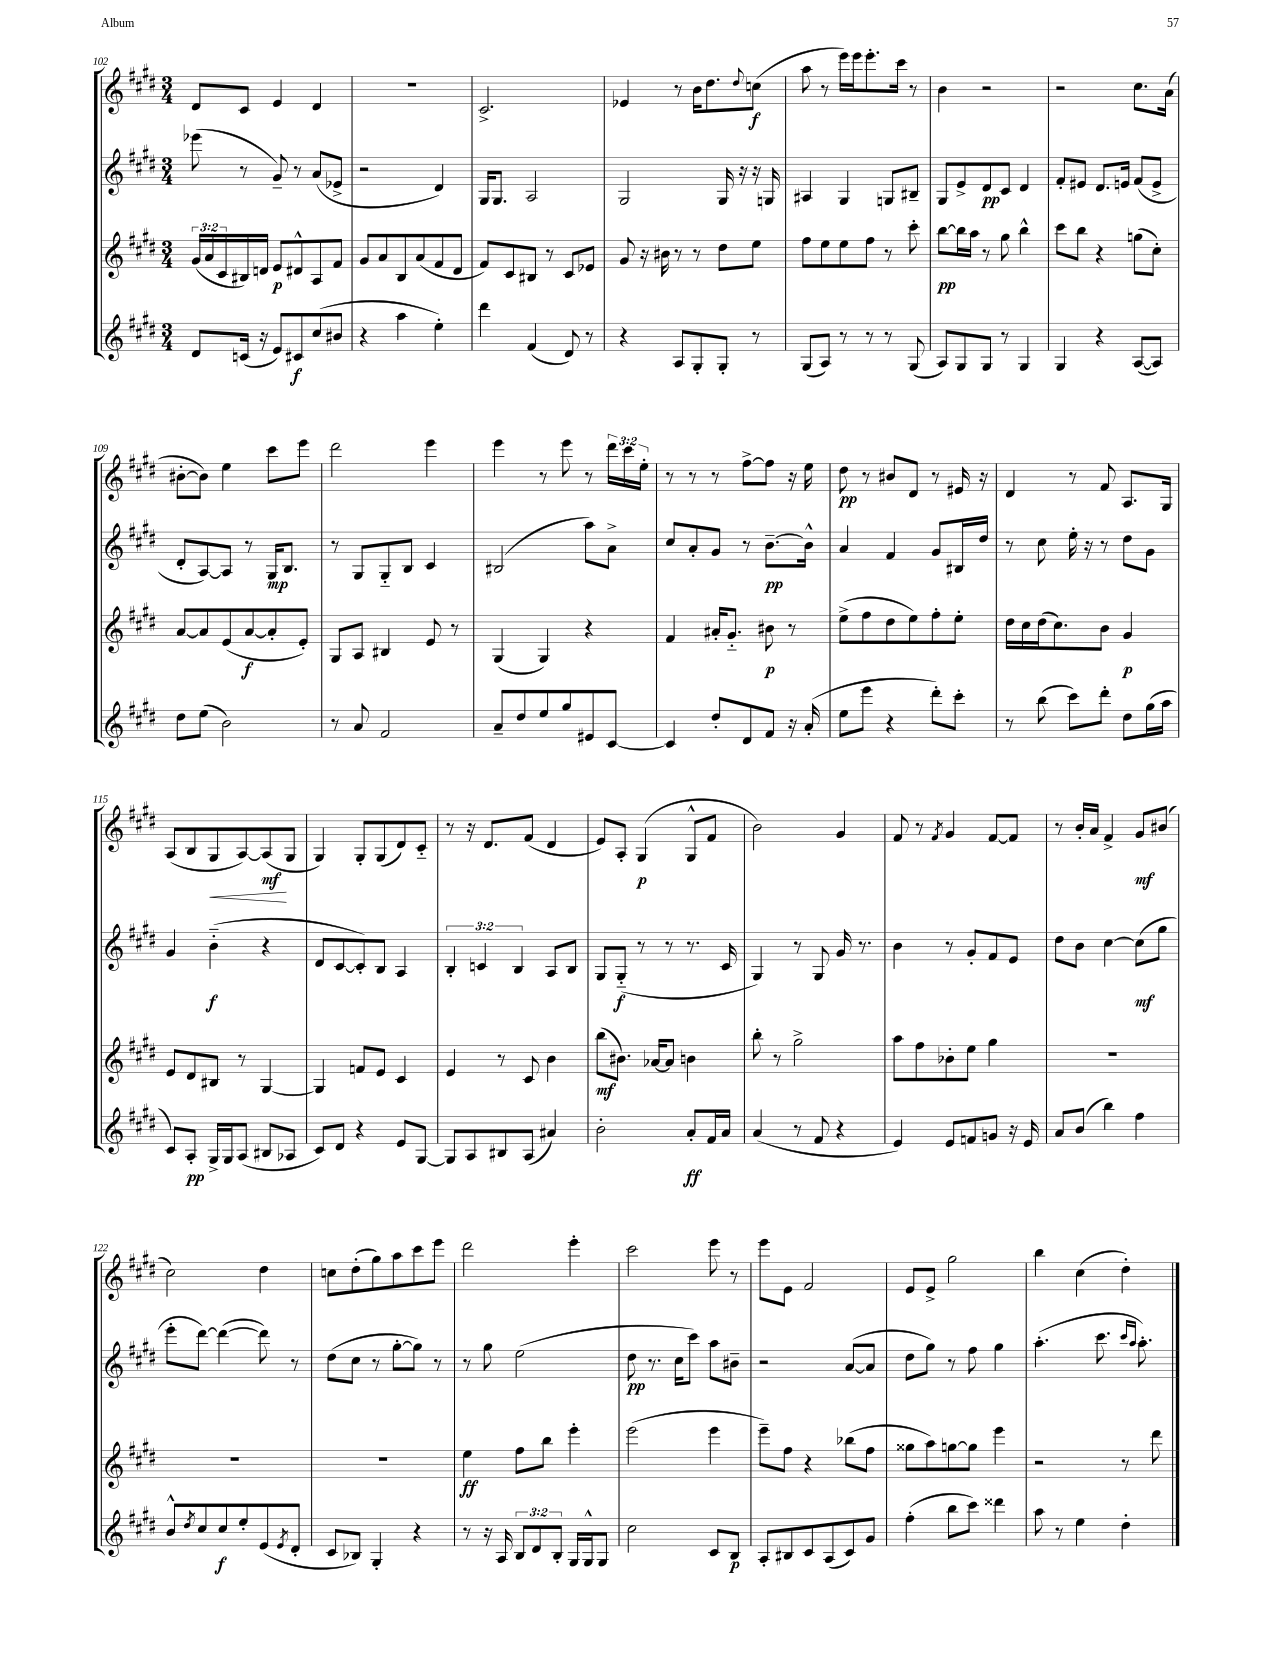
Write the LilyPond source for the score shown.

<<
\new StaffGroup <<
\new Staff = "s0" {
    \clef treble \key e \major \numericTimeSignature \time 3/4 \override Staff.TupletNumber.text = #tuplet-number::calc-fraction-text
    dis'8 cis'8 e'4 dis'4 |
    R2. |
    cis'2.-> |
    ees'4 r8 b'16 dis''8. \appoggiatura { dis''8 } c''8\f( |
    a''8 r8 e'''16) e'''16 e'''8.-. cis'''16 r8 |
    b'4 r2 |
    r2 cis''8. a'16( |
    bis'8~-. bis'8) e''4 cis'''8 e'''8 |
    dis'''2 e'''4 |
    e'''4 r8 e'''8 r8 \tuplet 3/2 { dis'''16 cis'''16 e''16-. } |
    r8 r8 r8 fis''8~-> fis''8 r16 e''16 |
    dis''8\pp r8 bis'8 dis'8 r8 eis'16 r16 |
    dis'4 r8 fis'8 a8. gis16 |
    a8( b8 gis8\< a8~) a8\mf\!( gis8 |
    gis4) gis8-. gis8( dis'8) cis'8-_ |
    r8 r16 dis'8. fis'8( dis'4 |
    e'8) a8-. gis4\p( gis8-^ fis'8 |
    b'2) gis'4 |
    fis'8 r8 \acciaccatura { fis'8 } gis'4 fis'8~ fis'8 |
    r8 b'16-. a'16 fis'4-> gis'8\mf bis'8( |
    cis''2) dis''4 |
    c''8 dis''8-.( gis''8) a''8 cis'''8 e'''8 |
    dis'''2 e'''4-. |
    cis'''2 e'''8 r8 |
    e'''8 e'8 fis'2 |
    e'8 e'8-> gis''2 |
    b''4 cis''4( dis''4-.) \bar "|." |
}
\new Staff = "s1" {
    \clef treble \key e \major \numericTimeSignature \time 3/4 \override Staff.TupletNumber.text = #tuplet-number::calc-fraction-text
    ees'''8( r8 gis'8--) r8 a'8( ees'8-> |
    r2 dis'4) |
    gis16 gis8. a2 |
    gis2 gis16 r16 r16 g16 |
    ais4 gis4 g8 bis8-- |
    gis8 e'8-> dis'8\pp cis'8 dis'4 |
    fis'8-. eis'8 dis'8. e'16 fis'8( e'8-> |
    dis'8-. a8~) a8 r8 gis16\mp b8. |
    r8 gis8 gis8-_ b8 cis'4 |
    bis2( a''8) a'8-> |
    cis''8 a'8-. gis'8 r8 b'8.~--\pp b'16-^ |
    a'4 fis'4 gis'8 bis16 dis''16 |
    r8 cis''8 e''16-. r16 r8 dis''8 gis'8 |
    gis'4 b'4-_\f( r4 |
    dis'8 cis'8~ cis'8-.) b8 a4 |
    \tuplet 3/2 { b4-. c'4 b4 } a8 b8 |
    gis8 gis8-_\f( r8 r8 r8. cis'16 |
    gis4) r8 gis8 gis'16 r8. |
    b'4 r8 gis'8-. fis'8 e'8 |
    dis''8 b'8 cis''4~ cis''8\mf( gis''8 |
    e'''8-. dis'''8~) dis'''4~( dis'''8) r8 |
    dis''8( cis''8 r8 gis''8~-. gis''8) r8 |
    r8 gis''8 e''2( |
    dis''8\pp r8. cis''16 cis'''8) a''8 bis'8-- |
    r2 a'8~( a'8 |
    dis''8 gis''8) r8 fis''8 gis''4 |
    a''4.-.( cis'''8. \grace { cis'''16 a''16 } a''8.-.) \bar "|." |
}
\new Staff = "s2" {
    \clef treble \key e \major \numericTimeSignature \time 3/4 \override Staff.TupletNumber.text = #tuplet-number::calc-fraction-text
    \tuplet 3/2 { gis'16( a'16 cis'16 } bis16) d'16 e'8\p dis'8-^ a8 fis'8 |
    gis'8 a'8 b8 a'8( fis'8 dis'8 |
    fis'8) cis'8 bis8 r8 cis'8 ees'8 |
    gis'8 r16 bis'16 r8 r8 dis''8 e''8 |
    fis''8 e''8 e''8 fis''8 r8 cis'''8-. |
    b''8~\pp b''16 a''16 r8 gis''8 b''4-^ |
    cis'''8 b''8 r4 g''8( cis''8-.) |
    a'8~ a'8 e'8( a'8~\f a'8-. e'8-.) |
    gis8 a8 bis4 e'8 r8 |
    gis4( gis4) r4 |
    fis'4 ais'16-. gis'8.-_ bis'8\p r8 |
    e''8->( fis''8 dis''8 e''8) fis''8-. e''8-. |
    dis''16 cis''16 dis''16( cis''8.) b'8 gis'4\p |
    e'8 dis'8 bis8 r8 gis4~ |
    gis4 f'8 e'8 cis'4 |
    e'4 r8 cis'8 b'4 |
    b''8\mf( bis'8.) aes'16~ aes'8 b'4 |
    b''8-. r8 gis''2-> |
    a''8 fis''8 bes'8-. e''8 gis''4 |
    R2. |
    R2. |
    R2. |
    e''4\ff fis''8 b''8 e'''4-. |
    e'''2( e'''4 |
    e'''8--) fis''8 r4 bes''8( fis''8 |
    gisis''8 a''8) g''8~ g''8 e'''4 |
    r2 r8 dis'''8 \bar "|." |
}
\new Staff = "s3" {
    \clef treble \key e \major \numericTimeSignature \time 3/4 \override Staff.TupletNumber.text = #tuplet-number::calc-fraction-text
    dis'8 c'16( r16 e'8) cis'8\f cis''8( bis'8 |
    r4 a''4 e''4-.) |
    dis'''4 fis'4( dis'8) r8 |
    r4 a8 gis8-. gis8-. r8 |
    gis8( a8) r8 r8 r8 gis8( |
    a8) gis8 gis8 r8 gis4 |
    gis4 r4 a8~( a8) |
    dis''8 e''8( b'2) |
    r8 a'8 fis'2 |
    a'8-- dis''8 e''8 gis''8 eis'8 cis'8~ |
    cis'4 dis''8-. dis'8 fis'8 r16 a'16-.( |
    e''8 e'''8 r4 dis'''8-.) cis'''8-. |
    r8 b''8( cis'''8) dis'''8-. dis''8 gis''16( a''16 |
    cis'8) a8-.\pp gis16-> gis16 a8( bis8 aes8 |
    cis'8) dis'8 r4 e'8 gis8~ |
    gis8 a8 bis8 a8( ais'4) |
    b'2-. a'8-.\ff fis'16 a'16 |
    a'4( r8 fis'8 r4 |
    e'4) e'8 f'8 g'8 r16 e'16 |
    a'8 b'8( b''4) fis''4 |
    b'8-^ \acciaccatura { dis''8 } cis''8 cis''8\f e''8-. e'8( \acciaccatura { e'8 } dis'8-. |
    cis'8 bes8) gis4-. r4 |
    r8 r16 a16 \tuplet 3/2 { b8 dis'8 b8-. } gis16 gis16-^ gis8 |
    cis''2 cis'8 b8\p |
    a8-. bis8 cis'8 a8( cis'8) gis'8 |
    fis''4-.( b''8 cis'''8) disis'''4 |
    a''8 r8 e''4 dis''4-. \bar "|." |
}
>>
>>
\layout { \context { \Score currentBarNumber = #102 } }
